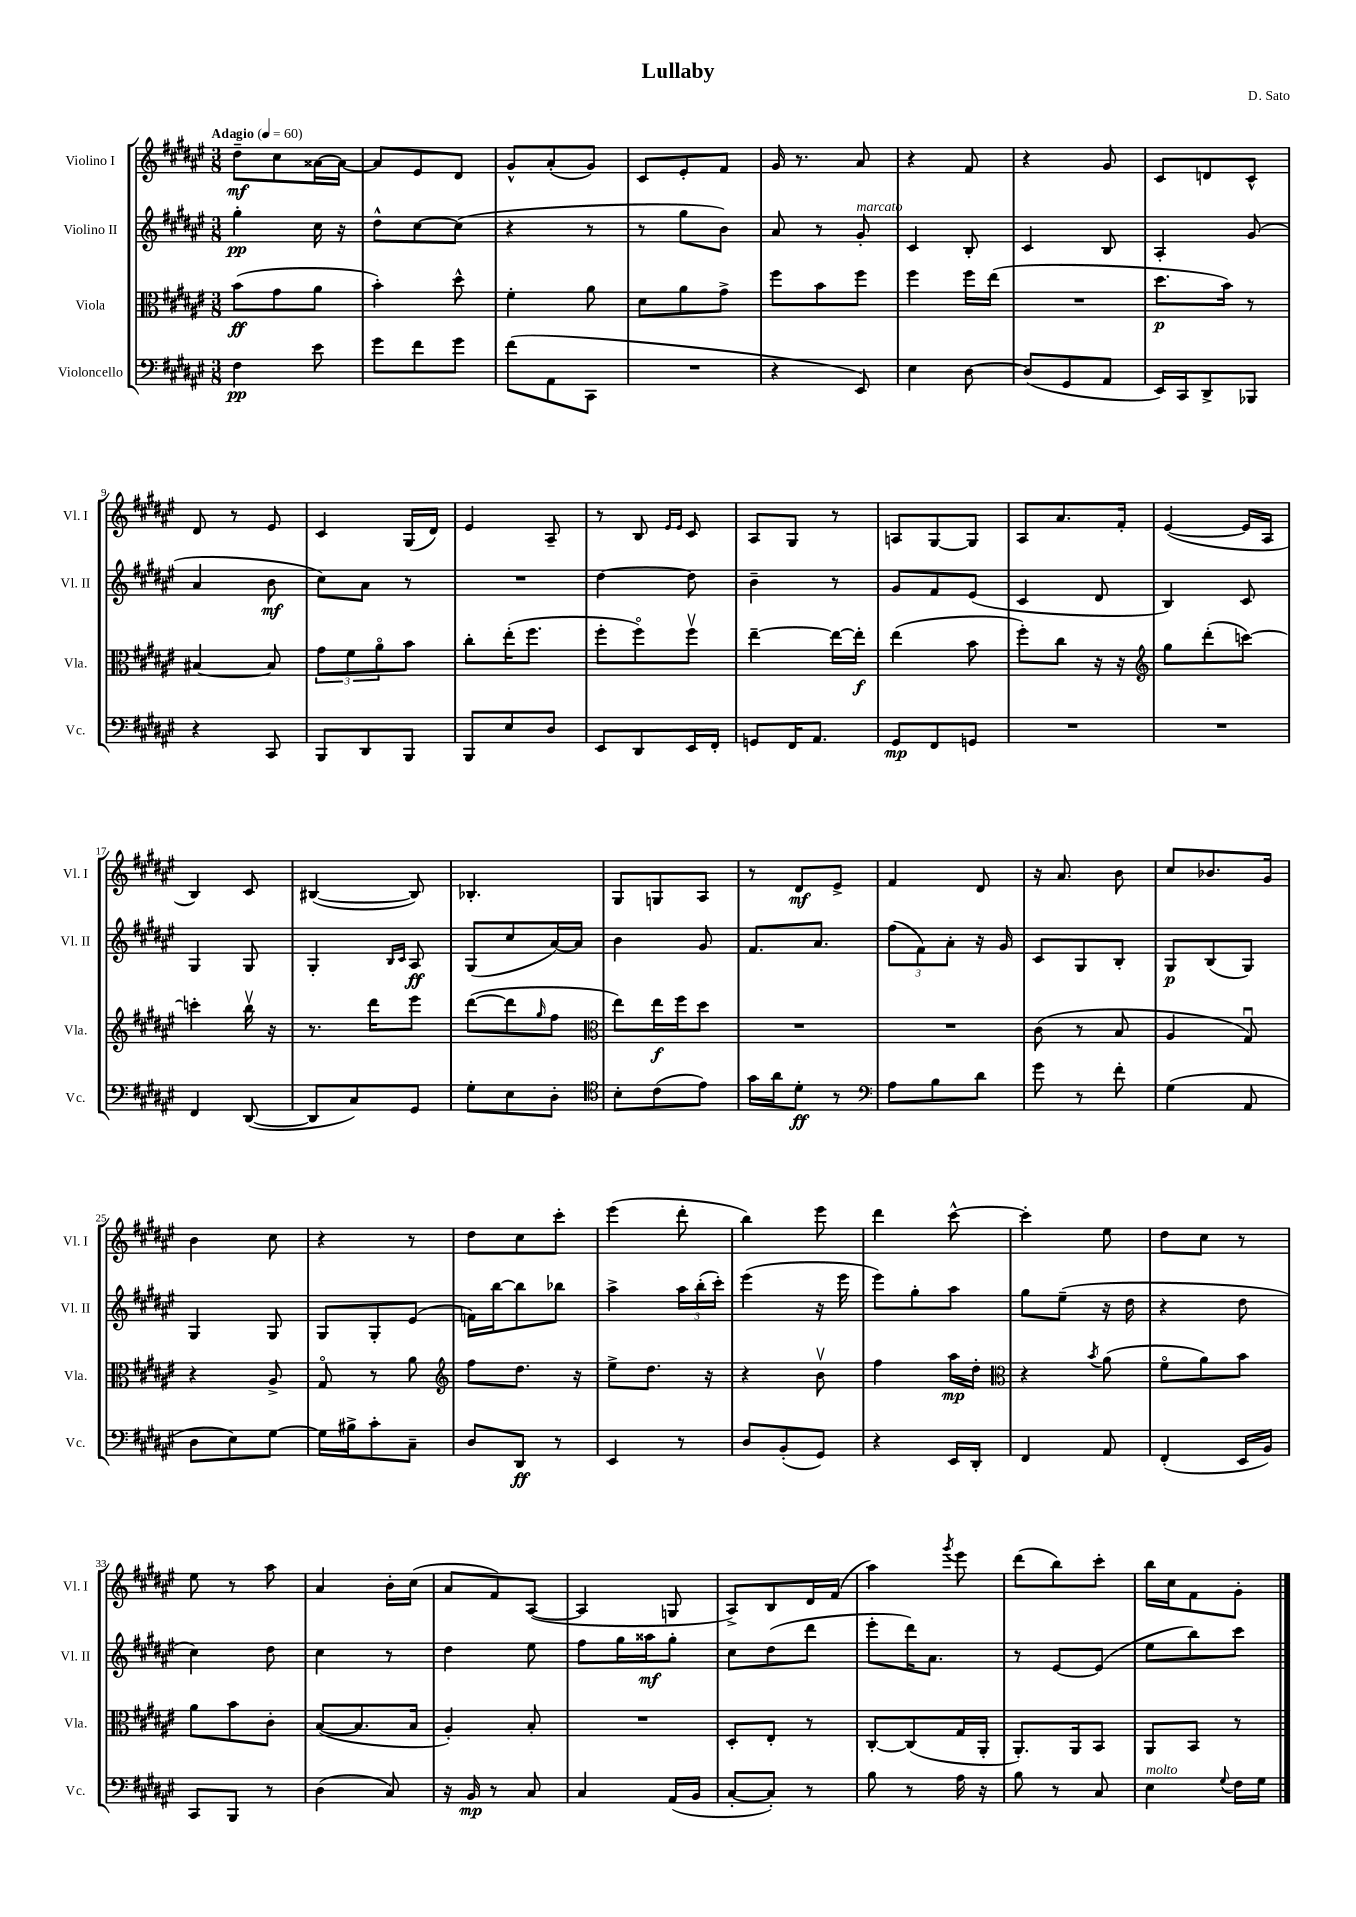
\header { title = "Lullaby" composer = "D. Sato" }
<<
\new StaffGroup <<
\new Staff = "s0" \with { instrumentName = "Violino I" shortInstrumentName = "Vl. I" } {
    \clef treble \key fis \major \numericTimeSignature \time 3/8 \tempo "Adagio" 4 = 60
    dis''8--\mf cis''8 aisis'16~ aisis'16~ |
    aisis'8 eis'8 dis'8 |
    gis'8-^ ais'8-.( gis'8) |
    cis'8 eis'8-. fis'8 |
    gis'16 r8. ais'8 |
    r4 fis'8 |
    r4 gis'8 |
    cis'8 d'8 cis'8-^ |
    dis'8 r8 eis'8 |
    cis'4 gis16( dis'16) |
    eis'4 ais8-- |
    r8 b8 \grace { eis'16 eis'16 } cis'8 |
    ais8 gis8 r8 |
    a8 gis8~ gis8 |
    ais8 ais'8. fis'16-. |
    eis'4~( eis'16 ais16 |
    b4) cis'8 |
    bis4~( bis8) |
    bes4.-. |
    gis8 g8 ais8 |
    r8 dis'8\mf eis'8-> |
    fis'4 dis'8 |
    r16 ais'8. b'8 |
    cis''8 bes'8. gis'16 |
    b'4 cis''8 |
    r4 r8 |
    dis''8 cis''8 cis'''8-. |
    eis'''4( dis'''8-. |
    b''4) eis'''8 |
    dis'''4 cis'''8~-^ |
    cis'''4-. eis''8 |
    dis''8 cis''8 r8 |
    eis''8 r8 ais''8 |
    ais'4 b'16-. cis''16( |
    ais'8 fis'8) ais8~( |
    ais4 g8 |
    ais8->) b8 dis'16 fis'16( |
    ais''4) \acciaccatura { gis'''8 } eis'''8 |
    dis'''8( b''8) cis'''8-. |
    b''16 cis''16 fis'8 gis'8-. \bar "|." |
}
\new Staff = "s1" \with { instrumentName = "Violino II" shortInstrumentName = "Vl. II" } {
    \clef treble \key fis \major \numericTimeSignature \time 3/8
    gis''4-.\pp cis''16 r16 |
    dis''8-^ cis''8~ cis''8( |
    r4 r8 |
    r8 gis''8 b'8) |
    ais'8 r8 gis'8-.^\markup { \italic "marcato" } |
    cis'4 b8-. |
    cis'4 b8 |
    ais4-. gis'8( |
    ais'4 b'8\mf |
    cis''8) ais'8 r8 |
    R4. |
    dis''4~ dis''8 |
    b'4-- r8 |
    gis'8 fis'8 eis'8( |
    cis'4 dis'8 |
    b4) cis'8 |
    gis4 gis8 |
    gis4-. \grace { b16 cis'16 } ais8\ff |
    gis8( cis''8 ais'16~) ais'16 |
    b'4 gis'8 |
    fis'8. ais'8. |
    \tuplet 3/2 { fis''8( fis'8) ais'8-. } r16 gis'16 |
    cis'8 gis8 b8-. |
    gis8\p b8( gis8) |
    gis4 gis8 |
    gis8 gis8-. eis'8( |
    f'16) b''16~ b''8 bes''8 |
    ais''4-> \tuplet 3/2 { ais''16 b''16-.( cis'''16-.) } |
    eis'''4( r16 eis'''16 |
    eis'''8) gis''8-. ais''8 |
    gis''8 eis''8--( r16 dis''16 |
    r4 dis''8 |
    cis''4) dis''8 |
    cis''4 r8 |
    dis''4 eis''8 |
    fis''8 gis''16 aisis''16\mf gis''8-. |
    cis''8 dis''8( dis'''8 |
    eis'''8-. dis'''16) ais'8. |
    r8 eis'8~ eis'8( |
    eis''8 b''8) cis'''8 \bar "|." |
}
\new Staff = "s2" \with { instrumentName = "Viola" shortInstrumentName = "Vla." } {
    \clef alto \key fis \major \numericTimeSignature \time 3/8
    b'8\ff( gis'8 ais'8 |
    b'4-.) dis''8-^ |
    fis'4-. ais'8 |
    dis'8 ais'8 gis'8-> |
    fis''8 b'8 fis''8 |
    fis''4 fis''16 eis''16( |
    R4. |
    dis''8.\p b'16) r8 |
    bis4~ bis8 |
    \tuplet 3/2 { gis'8 fis'8 ais'8\flageolet } b'8 |
    cis''8-. eis''16-.( fis''8. |
    fis''8-. fis''8\flageolet) fis''8\upbow |
    eis''4~-- eis''16~ eis''16-.\f |
    eis''4( b'8 |
    fis''8-.) cis''8 r16 r16 |
    \clef treble gis''8 dis'''8-.( c'''8~) |
    c'''4-. b''16\upbow r16 |
    r8. dis'''16 eis'''8 |
    dis'''8~( dis'''8 \grace { gis''16 } fis''8 |
    \clef alto eis''8) eis''16\f fis''16 dis''8 |
    R4. |
    R4. |
    cis'8( r8 b8 |
    ais4 gis8\downbow) |
    r4 ais8-> |
    gis8\flageolet r8 ais'8 |
    \clef treble fis''8 dis''8. r16 |
    eis''8-> dis''8. r16 |
    r4 b'8\upbow |
    fis''4 ais''16\mp dis''16-. |
    \clef alto r4 \acciaccatura { b'8 } ais'8( |
    fis'8\flageolet ais'8) b'8 |
    ais'8 b'8 cis'8-. |
    b8~( b8. b16 |
    ais4-.) b8-. |
    R4. |
    dis8-. eis8-. r8 |
    cis8~-. cis8( gis16 ais,16-. |
    ais,8.-.) ais,16 b,8 |
    ais,8 b,8 r8 \bar "|." |
}
\new Staff = "s3" \with { instrumentName = "Violoncello" shortInstrumentName = "Vc." } {
    \clef bass \key fis \major \numericTimeSignature \time 3/8
    fis4\pp eis'8 |
    gis'8 fis'8 gis'8 |
    fis'8( ais,8 cis,8 |
    R4. |
    r4 eis,8) |
    eis4 dis8~ |
    dis8( gis,8 ais,8 |
    eis,16) cis,16 dis,8-> bes,,8 |
    r4 cis,8 |
    b,,8 dis,8 b,,8 |
    b,,8 eis8 dis8 |
    eis,8 dis,8 eis,16 fis,16-. |
    g,8 fis,16 ais,8. |
    gis,8\mp fis,8 g,8 |
    R4. |
    R4. |
    fis,4 dis,8~( |
    dis,8 cis8) gis,8 |
    gis8-. eis8 dis8-. |
    \clef tenor b8-. cis'8( eis'8) |
    gis'16 ais'16 dis'8-.\ff r8 |
    \clef bass ais8 b8 dis'8 |
    gis'8 r8 fis'8-. |
    gis4( ais,8 |
    dis8 eis8) gis8~ |
    gis16 bis16-> cis'8-. cis8-- |
    dis8 dis,8\ff r8 |
    eis,4 r8 |
    dis8 b,8-.( gis,8) |
    r4 eis,16 dis,16-. |
    fis,4 ais,8 |
    fis,4-.( eis,16 b,16) |
    cis,8 b,,8 r8 |
    dis4( cis8) |
    r16 b,16\mp r8 cis8 |
    cis4 ais,16( b,16 |
    cis8~-. cis8-.) r8 |
    b8 r8 ais16 r16 |
    b8 r8 cis8 |
    eis4^\markup { \italic "molto" } \appoggiatura { gis8 } fis16 gis16 \bar "|." |
}
>>
>>
